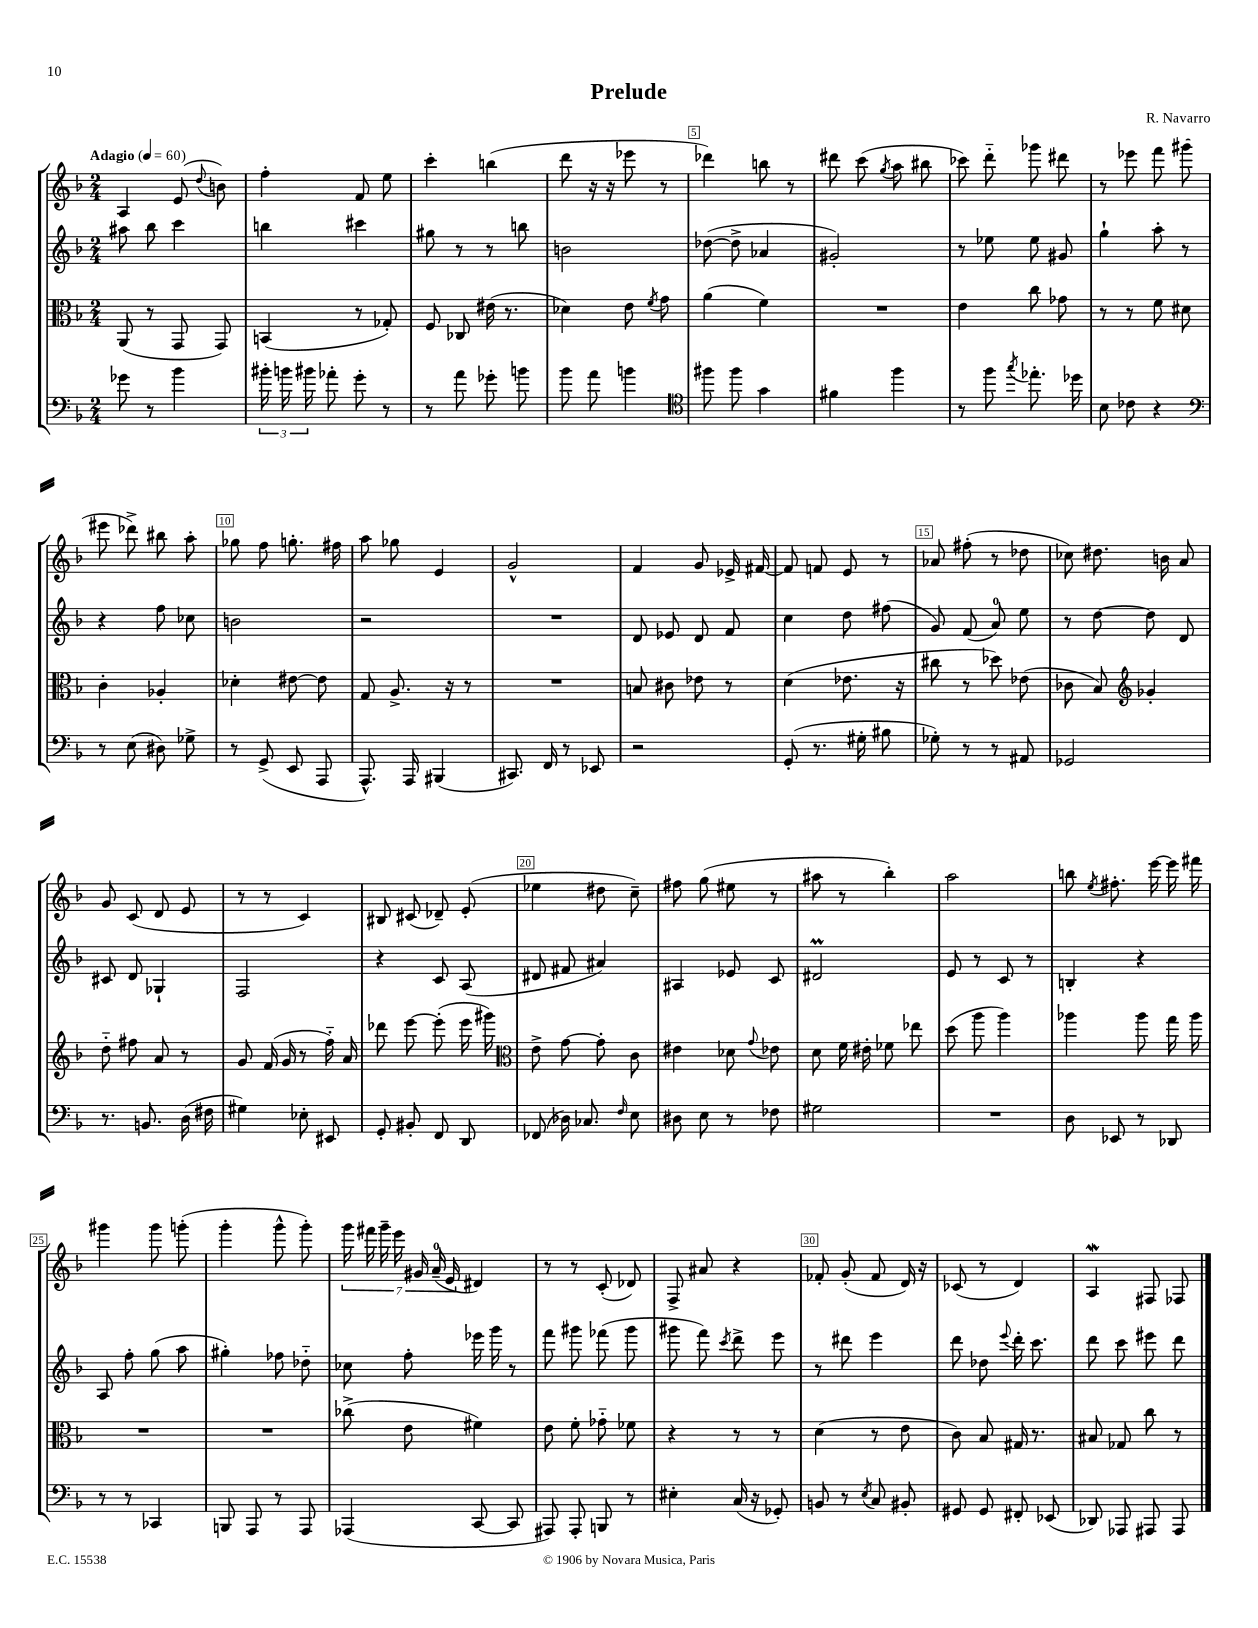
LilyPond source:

\header { title = "Prelude" composer = "R. Navarro" }
<<
\new StaffGroup <<
\new Staff = "s0" {
    \clef treble \key f \major \numericTimeSignature \time 2/4 \tempo "Adagio" 4 = 60
    \autoBeamOff a4 e'8( \appoggiatura { d''8 } b'8) |
    f''4-. f'8 e''8 |
    c'''4-. b''4( |
    d'''8 r16 r16 ees'''8 r8 |
    des'''4) b''8 r8 |
    dis'''8 c'''8( \acciaccatura { g''8 } a''8 bis''8 |
    ces'''8) d'''8-_ ges'''8 dis'''8 |
    r8 ees'''8 f'''8 gis'''8( |
    eis'''8 des'''8->) bis''8 a''8-. |
    ges''8 f''8 g''8.-. fis''16 |
    a''8 ges''8 e'4 |
    g'2-^ |
    f'4 g'8 ees'16-> fis'16~ |
    fis'8 f'8 e'8 r8 |
    aes'8 fis''8-.( r8 des''8 |
    ces''8) dis''8. b'16 a'8 |
    g'8 c'8( d'8 e'8 |
    r8 r8 c'4) |
    bis8 cis'8( des'8--) e'8-.( |
    ees''4 dis''8 c''8--) |
    fis''8 g''8( eis''8 r8 |
    ais''8 r8 bes''4-.) |
    a''2 |
    b''8 \acciaccatura { e''8 } fis''8.-. e'''16~ e'''16 fis'''16 |
    gis'''4 gis'''8 g'''8-.( |
    g'''4-. g'''8-^ g'''8-.) |
    \tuplet 7/4 { g'''16 fis'''16 g'''16-- e'''16 gis'16 a'16-0--( e'16 } dis'4) |
    r8 r8 c'8-.( des'8) |
    f8-> ais'8 r4 |
    fes'8-. g'8-.( fes'8 d'16) r16 |
    ces'8( r8 d'4) |
    a4\mordent fis8 fes8 \bar "|." |
}
\new Staff = "s1" {
    \clef treble \key f \major \numericTimeSignature \time 2/4
    \autoBeamOff ais''8 bes''8 c'''4 |
    b''4 cis'''4 |
    gis''8 r8 r8 b''8 |
    b'2 |
    des''8~( des''8-> aes'4 |
    gis'2-.) |
    r8 ees''8 ees''8 gis'8 |
    g''4-! a''8-. r8 |
    r4 f''8 ces''8 |
    b'2 |
    r2 |
    R2 |
    d'8 ees'8 d'8 f'8 |
    c''4 d''8 fis''8( |
    g'8) f'8( a'8-0) e''8 |
    r8 d''8~ d''8 d'8 |
    cis'8 d'8 ges4-! |
    f2 |
    r4 c'8 a8( |
    dis'8 fis'8 ais'4) |
    ais4 ees'8 c'8 |
    dis'2\prall |
    e'8 r8 c'8 r8 |
    b4-. r4 |
    a8 f''8-. g''8( a''8 |
    gis''4-.) fes''8 des''8-_ |
    ces''8 f''8-. ees'''16 g'''16 r8 |
    f'''8 gis'''8 fes'''8( gis'''8 |
    gis'''8 f'''8) \acciaccatura { c'''8 } d'''8-> e'''8 |
    r8 dis'''8 e'''4 |
    d'''8 des''8 \appoggiatura { e'''8 } d'''16-. c'''8. |
    d'''8 c'''8 eis'''8 d'''8 \bar "|." |
}
\new Staff = "s2" {
    \clef alto \key f \major \numericTimeSignature \time 2/4
    \autoBeamOff a,8( r8 g,8 g,8) |
    b,4( r8 ges8-.) |
    f8 ces8 eis'16( r8. |
    des'4) e'8 \acciaccatura { f'8 } g'8 |
    a'4( f'4) |
    R2 |
    e'4 c''8 ges'8 |
    r8 r8 f'8 dis'8 |
    c'4-. aes4-. |
    des'4-. eis'8~ eis'8 |
    g8 a8.-> r16 r8 |
    R2 |
    b8 cis'8 ees'8 r8 |
    d'4( ees'8. r16 |
    cis''8 r8 des''8) ees'8( |
    ces'8 bes8) \clef treble ges'4-. |
    d''8-_ fis''8 a'8 r8 |
    g'8 f'16( g'16 r8 f''16-_) a'16 |
    des'''8 e'''8~ e'''8-.( e'''16 gis'''16) |
    \clef alto e'8-> g'8~ g'8-. c'8 |
    eis'4 des'8 \appoggiatura { g'8 } ees'8 |
    d'8 f'16 eis'16-. fes'8 ees''8 |
    d''8( a''8 a''4) |
    aes''4 aes''8 g''16 aes''16 |
    R2 |
    R2 |
    ces''8->( e'8 fis'4) |
    e'8 f'8-. ges'8-_ fes'8 |
    r4 r8 r8 |
    d'4( r8 e'8 |
    c'8) bes8 gis16 r8. |
    bis8 ges8 c''8 r8 \bar "|." |
}
\new Staff = "s3" {
    \clef bass \key f \major \numericTimeSignature \time 2/4
    \autoBeamOff ges'8 r8 bes'4 |
    \tuplet 3/2 { bis'16-. b'16 bis'16 } aes'8-. g'8-. r8 |
    r8 a'8 ges'8-. b'8 |
    bes'8 a'8 b'4 |
    \clef tenor fis''8 fis''8 g'4 |
    fis'4 f''4 |
    r8 f''8 \acciaccatura { g''8 } ees''8.-. des''16 |
    bes8 ces'8 r4 |
    \clef bass r8 e8( dis8) ges8-> |
    r8 g,8->( e,8 a,,8 |
    a,,8.-^) a,,16 bis,,4( |
    cis,8.) f,16 r8 ees,8 |
    r2 |
    g,8-.( r8. gis16-. bis8 |
    ges8-.) r8 r8 ais,8 |
    ges,2 |
    r8. b,8. d16( fis16 |
    gis4) ees8-. eis,8 |
    g,8-. bis,8-. f,8 d,8 |
    fes,8( des16) ces8. \grace { f16 } e8 |
    dis8 e8 r8 fes8 |
    gis2 |
    R2 |
    d8 ees,8 r8 des,8 |
    r8 r8 ces,4 |
    b,,8 a,,8 r8 a,,8 |
    aes,,4( c,8~ c,8 |
    ais,,8) ais,,8-. b,,8 r8 |
    eis4-. c16( r16 ges,8-.) |
    b,8 r8 \acciaccatura { e8 } c8 bis,8-. |
    gis,8 gis,8 fis,8-. ees,8( |
    des,8) aes,,8 ais,,8 ais,,8 \bar "|." |
}
>>
>>
\layout { \context { \Score \override BarNumber.break-visibility = ##(#f #t #t) barNumberVisibility = #(every-nth-bar-number-visible 5) \override BarNumber.stencil = #(make-stencil-boxer 0.1 0.3 ly:text-interface::print) } }
